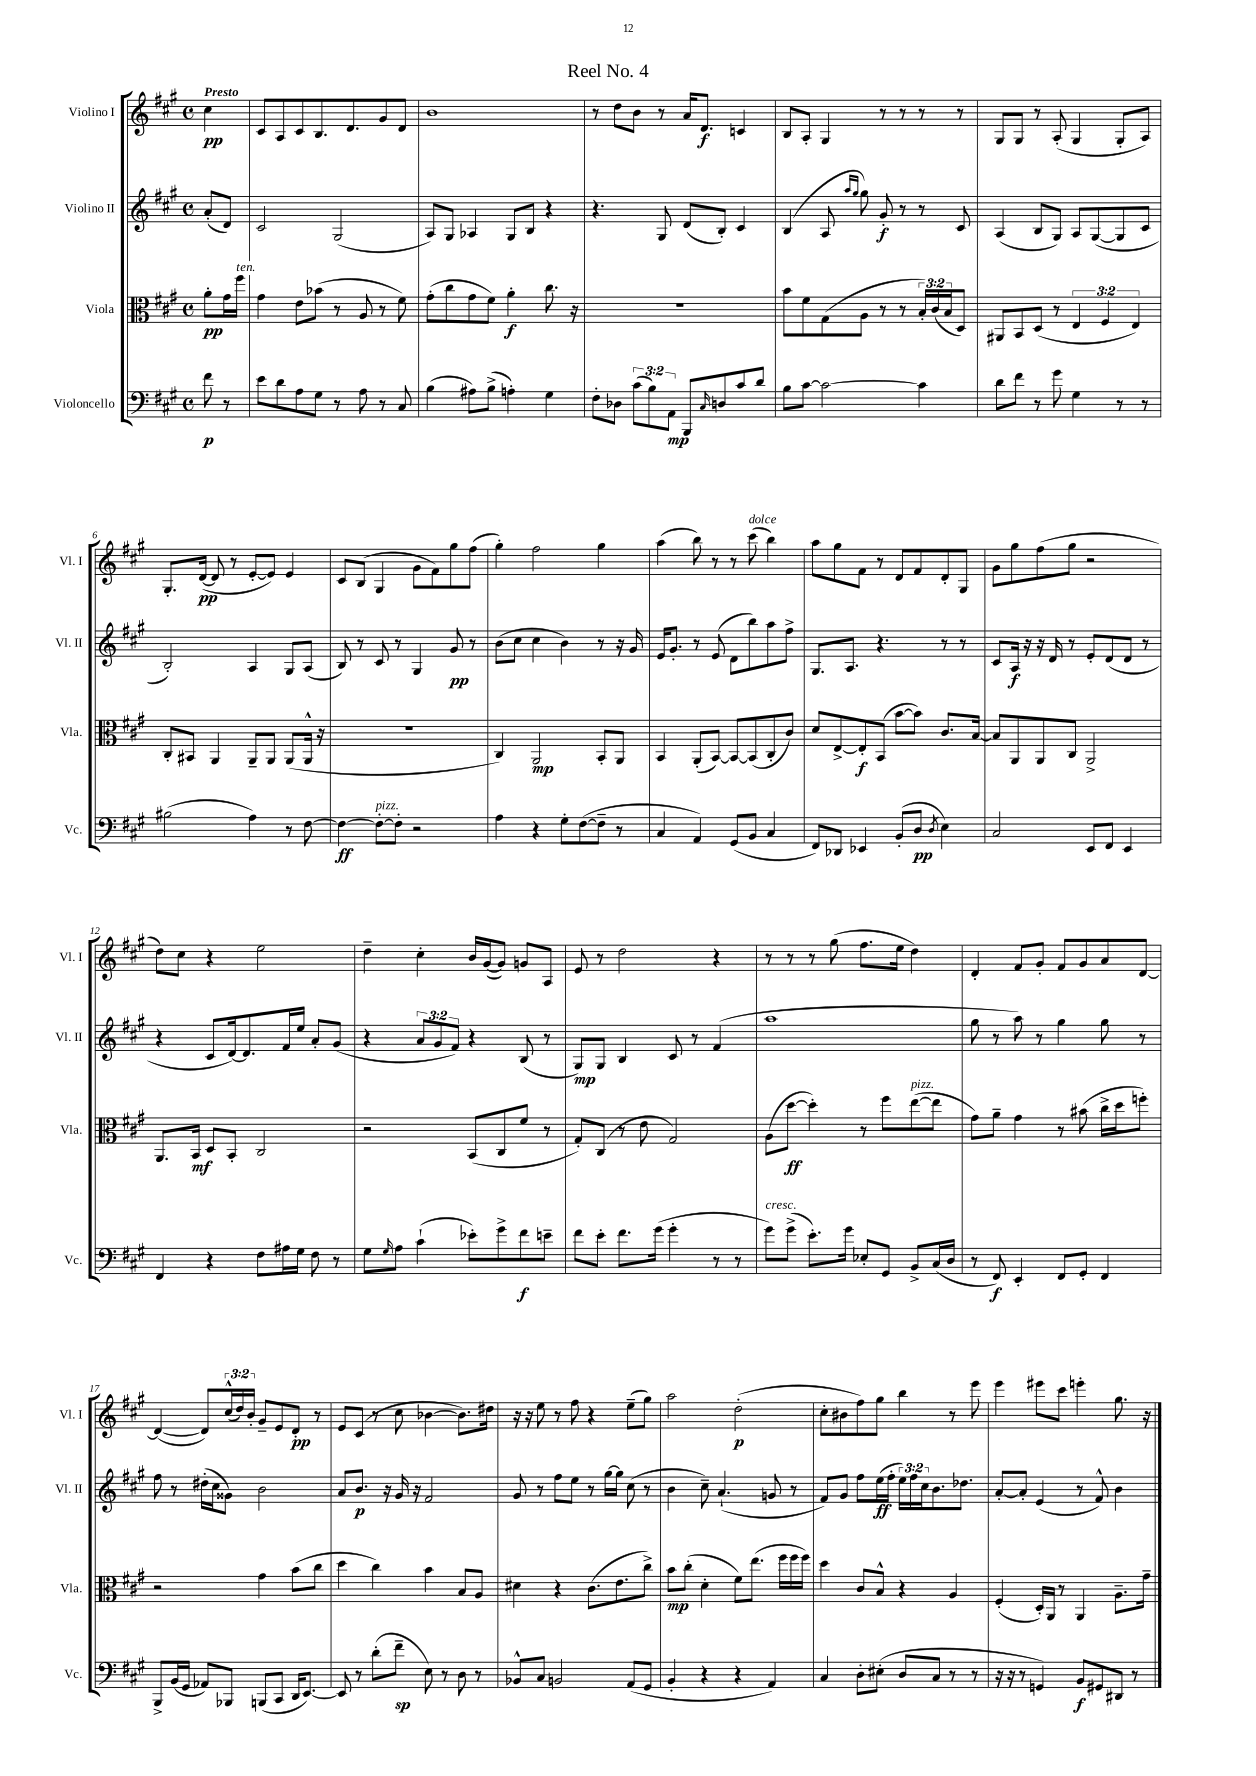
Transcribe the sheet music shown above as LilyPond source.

\header { title = "Reel No. 4" }
<<
\new StaffGroup <<
\new Staff = "s0" \with { instrumentName = "Violino I" shortInstrumentName = "Vl. I" } {
    \clef treble \key a \major \defaultTimeSignature \time 4/4 \override Staff.TupletNumber.text = #tuplet-number::calc-fraction-text \partial 4 \tempo "Presto"
    cis''4\pp |
    cis'8 a8 cis'8 b8. d'8. gis'8 d'8 |
    b'1 |
    r8 d''8 b'8 r8 a'16 d'8.\f c'4 |
    b8 a8-. gis4 r8 r8 r8 r8 |
    gis8 gis8 r8 a8-.( gis4 gis8-. a8) |
    gis8.-. d'16~\pp( d'8 r8 e'8~-. e'8) e'4 |
    cis'8 b8( gis4 gis'8 fis'8) gis''8 fis''8( |
    gis''4-.) fis''2 gis''4 |
    a''4( b''8) r8 r8 cis'''8^\markup { \italic "dolce" }( b''4) |
    a''8 gis''8 fis'8 r8 d'8 fis'8 d'8-. gis8 |
    gis'8 gis''8 fis''8( gis''8 r2 |
    d''8) cis''8 r4 e''2 |
    d''4-- cis''4-. b'16 gis'16~( gis'8) g'8 a8 |
    e'8 r8 d''2 r4 |
    r8 r8 r8 gis''8( fis''8. e''16 d''4) |
    d'4-. fis'8 gis'8-. fis'8 gis'8 a'8 d'8~ |
    d'4~( d'8) \tuplet 3/2 { cis''16-^( d''16) b'16-. } gis'8-- e'8 d'8-.\pp r8 |
    e'8 cis'8( r8 cis''8 bes'4~ bes'8.) dis''16 |
    r16 r16 e''8 r8 fis''8 r4 e''8--( gis''8) |
    a''2 d''2-.\p( |
    cis''8-. bis'8 fis''8) gis''8 b''4 r8 e'''8 |
    e'''4 eis'''8 cis'''8 e'''4-. gis''8. r16 \bar "|." |
}
\new Staff = "s1" \with { instrumentName = "Violino II" shortInstrumentName = "Vl. II" } {
    \clef treble \key a \major \defaultTimeSignature \time 4/4 \override Staff.TupletNumber.text = #tuplet-number::calc-fraction-text \partial 4
    a'8-.( d'8) |
    cis'2 gis2( |
    a8) gis8 aes4 gis8 b8 r4 |
    r4. gis8 d'8( b8-.) cis'4 |
    b4( a8 \grace { a''16 gis''16 } gis''8) gis'8-.\f r8 r8 cis'8 |
    a4( b8 gis8) a8 gis8~( gis8 cis'8 |
    b2-.) a4 gis8 a8( |
    b8) r8 cis'8 r8 gis4 gis'8\pp r8 |
    b'8( cis''8 cis''4 b'4) r8 r16 gis'16 |
    e'16 gis'8.-. r8 e'8( d'8 b''8) a''8 fis''8-> |
    gis8. a8. r4. r8 r8 |
    cis'8 a16\f r16 r16 d'16 r8 e'8-. d'8( d'8 r8 |
    r4 cis'8 d'16~) d'8. fis'16 e''16 a'8-. gis'8( |
    r4 \tuplet 3/2 { a'8 gis'8 fis'8) } r4 b8( r8 |
    gis8\mp) gis8 b4 cis'8 r8 fis'4( |
    a''1 |
    gis''8 r8 a''8) r8 gis''4 gis''8 r8 |
    fis''8 r8 dis''16-.( cis''16 gisis'8) b'2 |
    a'8 b'8.\p r16 gis'16 r16 fis'2 |
    gis'8 r8 fis''8 e''8 r8 gis''16~ gis''16 cis''8( r8 |
    b'4 cis''8--) a'4.-!( g'8 r8 |
    fis'8) gis'8 fis''8 e''16\ff( fis''16-. \tuplet 3/2 { e''16) fis''16 cis''16 } b'8. des''8. |
    a'8~-. a'8-. e'4( r8 fis'8-^) b'4 \bar "|." |
}
\new Staff = "s2" \with { instrumentName = "Viola" shortInstrumentName = "Vla." } {
    \clef alto \key a \major \defaultTimeSignature \time 4/4 \override Staff.TupletNumber.text = #tuplet-number::calc-fraction-text \partial 4
    a'8-.\pp gis'16 fis''16^\markup { \italic "ten." } |
    gis'4 e'8 bes'8( r8 a8 r8 fis'8) |
    gis'8-.( cis''8 gis'8 fis'8) a'4-.\f cis''8. r16 |
    R1 |
    b'8 fis'8 gis8( a8 r8 r8 \tuplet 3/2 { b16-.) cis'16( b16 } d8) |
    ais,8 b,8 d8( r8 \tuplet 3/2 { e4 fis4 e4) } |
    cis8-. bis,8 a,4 a,8-- a,8 a,8( a,16-^ r16 |
    R1 |
    cis4) a,2\mp b,8-. a,8 |
    b,4 a,8-.( b,8~) b,8~ b,8( cis8-. cis'8) |
    d'8 e8~-> e8-.\f b,8( b'8~ b'8) cis'8. b16~ |
    b8 a,8 a,8 cis8 a,2-> |
    a,8. b,16\mf d8 b,8-. cis2 |
    r2 b,8( cis8 fis'8 r8 |
    gis8-.) cis8( r8 e'8 gis2) |
    a8( d''8~\ff d''4-.) r8 fis''8 e''8~^\markup { \italic "pizz." }( e''8 |
    gis'8) a'8-- gis'4 r8 bis'8( cis''16-> d''16 f''8-.) |
    r2 gis'4 b'8( cis''8 |
    d''4 cis''4) b'4 b8 a8 |
    dis'4 r4 cis'8.( e'8. cis''8->) |
    b'8\mp cis''8-.( d'4-. fis'8) e''8.( fis''16 fis''16 fis''16) |
    d''4 cis'8 b8-^ r4 a4 |
    fis4-.( d16-.) a,16 r8 a,4 a8.-- gis'16-- \bar "|." |
}
\new Staff = "s3" \with { instrumentName = "Violoncello" shortInstrumentName = "Vc." } {
    \clef bass \key a \major \defaultTimeSignature \time 4/4 \override Staff.TupletNumber.text = #tuplet-number::calc-fraction-text \partial 4
    fis'8\p r8 |
    e'8 d'8 a8 gis8 r8 a8 r8 cis8 |
    b4( ais8) b8->( a4-.) gis4 |
    fis8-. des8 \tuplet 3/2 { cis'8( b8) a,8\mp } b,,8 \grace { cis16 } d8 cis'8 d'8 |
    b8 cis'8~ cis'2~ cis'4 |
    d'8 fis'8 r8 gis'8 gis4 r8 r8 |
    bis2( a4) r8 fis8~ |
    fis4~\ff fis8~-.^\markup { \italic "pizz." } fis8-. r2 |
    a4 r4 gis8-. fis8~( fis8-- r8 |
    cis4 a,4) gis,8( b,8 cis4 |
    fis,8) des,8 ees,4 b,8-.( d8\pp \acciaccatura { d8 } e4) |
    cis2 e,8 fis,8 e,4 |
    fis,4 r4 fis8 ais16 gis16 fis8 r8 |
    gis8 \grace { gis16 } a8 cis'4-!( ees'8-.) gis'8-> fis'8\f e'8-- |
    fis'8 e'8-. fis'8. gis'16( gis'4-. r8 r8 |
    gis'8^\markup { \italic "cresc." }) gis'8->( e'8.-.) gis'16 ees8-. gis,8 b,8-> cis16( d16 |
    r8 fis,8\f) e,4-. fis,8 gis,8-. fis,4 |
    b,,8-> b,16( gis,16 aes,8) bes,,8 b,,8( cis,8 d,16 e,8.~) |
    e,8 r8 d'8-.( fis'8--\sp e8) r8 d8 r8 |
    bes,8-^ cis8 b,2 a,8( gis,8 |
    b,4-. r4 r4 a,4) |
    cis4 d8-. eis8-.( d8 cis8 r8 r8 |
    r16 r16 r8 g,4) b,8\f gis,8 dis,8 r8 \bar "|." |
}
>>
>>
